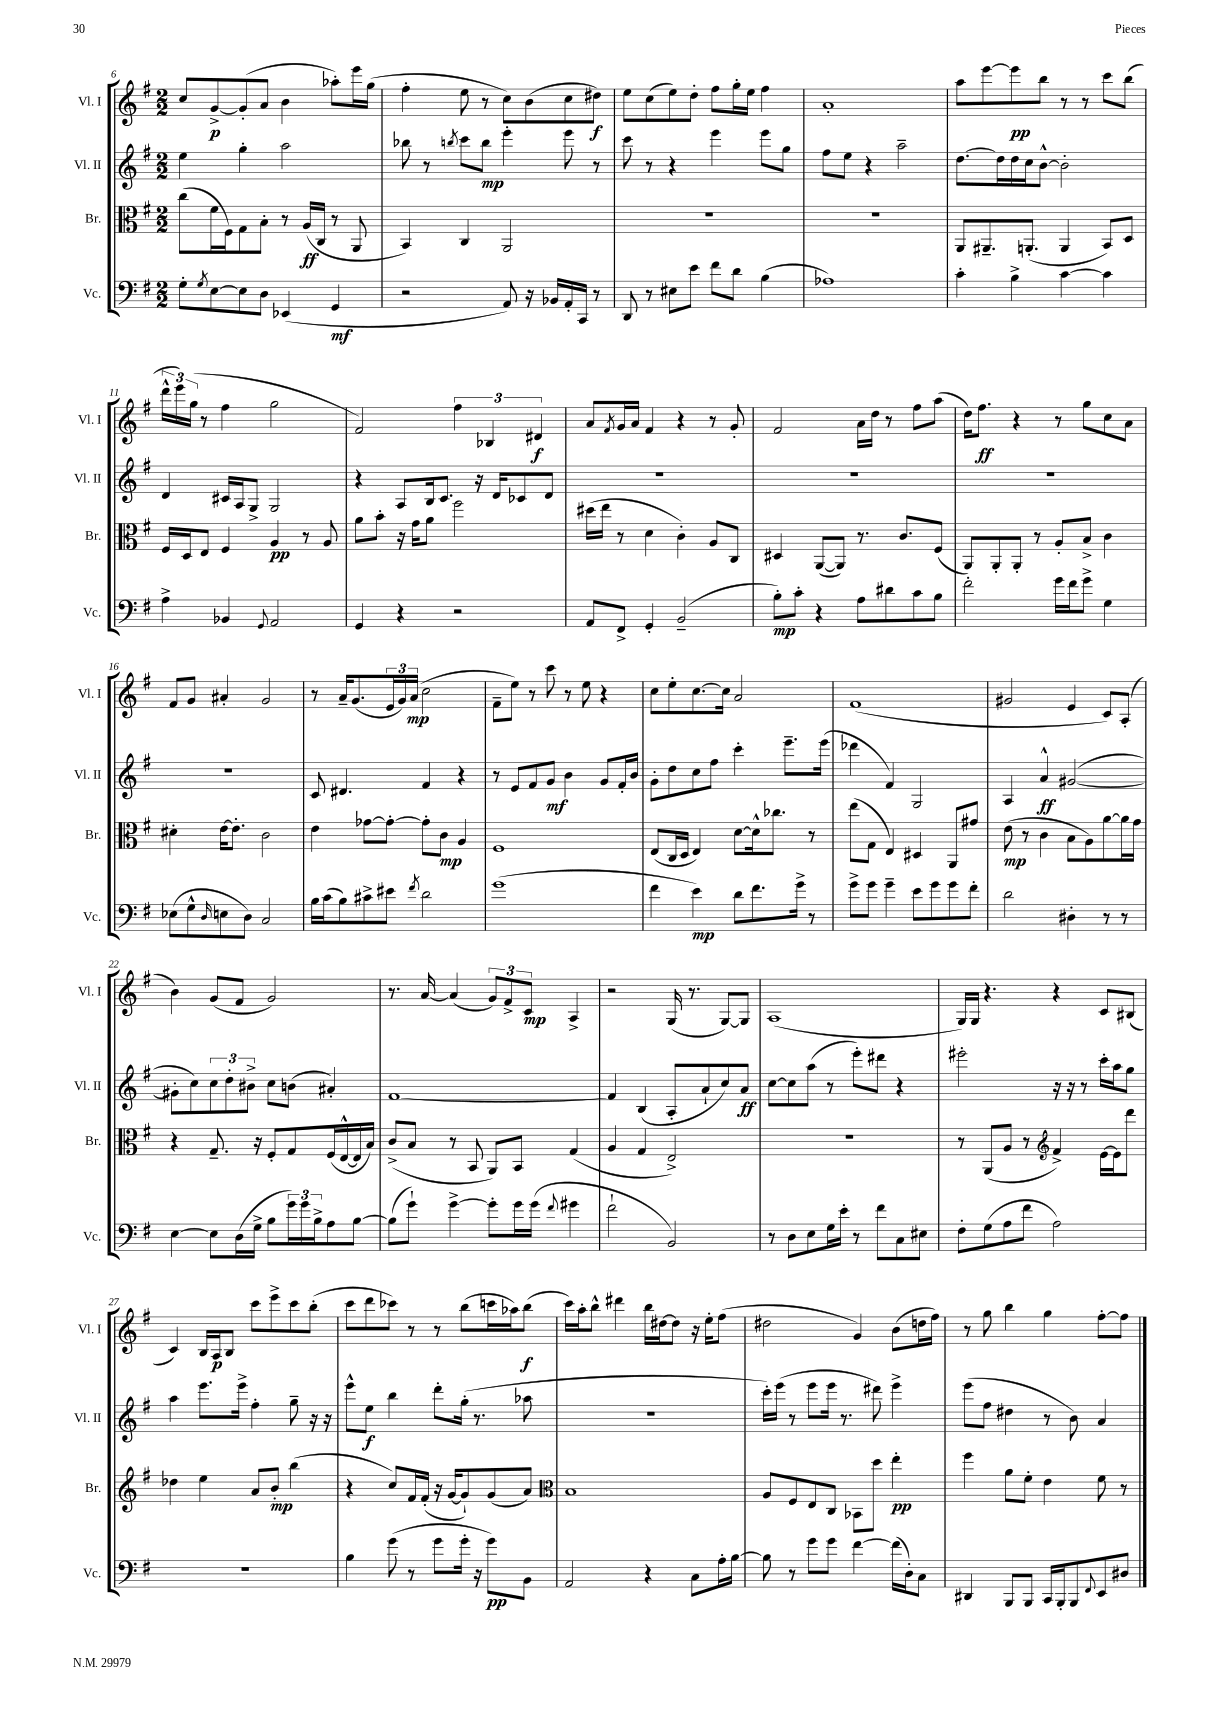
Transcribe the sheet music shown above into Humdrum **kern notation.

**kern	**dynam	**kern	**dynam	**kern	**dynam	**kern	**dynam
*part4	*part4	*part3	*part3	*part2	*part2	*part1	*part1
*staff4	*staff4	*staff3	*staff3	*staff2	*staff2	*staff1	*staff1
*I"Vc.	*	*I"Br.	*	*I"Vl. II	*	*I"Vl. I	*
*I'Vc.	*	*I'Br.	*	*I'Vl. II	*	*I'Vl. I	*
*clefF4	*	*clefC3	*	*clefG2	*	*clefG2	*
*k[f#]	*	*k[f#]	*	*k[f#]	*	*k[f#]	*
*M2/2	*	*M2/2	*	*M2/2	*	*M2/2	*
=6	=6	=6	=6	=6	=6	=6	=6
8G'\L	.	(8cc\L	.	4ee\	.	8cc/L	.
8qG/	.	.	.	.	.	.	.
[8E\	.	16f#\L	.	.	.	[8g^/	p
.	.	16F#\J)	.	.	.	.	.
8E\]	.	8G\	.	4gg'\	.	(8g'/]	.
8D\J	.	8B'\J	.	.	.	8a/J	.
(4EE-X/	.	8r	.	2aa\	.	4b\	.
.	.	(16A/LL	ff	.	.	.	.
.	.	16C/JJ	.	.	.	.	.
4GG/	mf	8r	.	.	.	8aa-X'\L)	.
.	.	8AA/	.	.	.	16eee\L	.
.	.	.	.	.	.	(16gg\JJ	.
=7	=7	=7	=7	=7	=7	=7	=7
2r	.	4BB/)	.	8bb-X\	.	4ff#'\	.
.	.	.	.	8r	.	.	.
.	.	.	.	8qbbn/	.	.	.
.	.	4C/	.	8ccc\L	.	8ee\	.
.	.	.	.	8bb\J	mp	8r	.
8AA/)	.	2AA/	.	4eee'\	.	8cc\L)	.
16r	.	.	.	.	.	(8b\	.
16BB-X/LL	.	.	.	.	.	.	.
16AA'/	.	.	.	8eee\	.	8cc\	.
16CC/JJ	.	.	.	.	.	.	.
8r	.	.	.	8r	.	8dd#X\J)	f
=8	=8	=8	=8	=8	=8	=8	=8
8DD/	.	1r	.	8ccc\	.	8ee\L	.
8r	.	.	.	8r	.	(8cc\	.
8E#X\L	.	.	.	4r	.	8ee\)	.
8e\J	.	.	.	.	.	8dd'\J	.
8f#\L	.	.	.	4eee\	.	8ff#\L	.
8d\J	.	.	.	.	.	16gg'\L	.
.	.	.	.	.	.	16ee\JJ	.
(4B\	.	.	.	8eee\L	.	4ff#\	.
.	.	.	.	8gg\J	.	.	.
=9	=9	=9	=9	=9	=9	=9	=9
1A-X)	.	1r	.	8ff#\L	.	1a'	.
.	.	.	.	8ee\J	.	.	.
.	.	.	.	4r	.	.	.
.	.	.	.	2aa~\	.	.	.
=10	=10	=10	=10	=10	=10	=10	=10
4c'\	.	8AA/L	.	[8.dd\L	.	8aa\L	.
.	.	8.AA#X~/	.	.	.	[8eee\	.
.	.	.	.	16dd\L]	.	.	.
4B^\	.	.	.	16dd\	.	8eee\]	pp
.	.	(8.AAn'/J	.	16cc\J	.	.	.
.	.	.	.	[8b^^\J	.	8bb\J	.
[4c\	.	4AA/	.	2b'\]	.	8r	.
.	.	.	.	.	.	8r	.
4c\]	.	8BB/L)	.	.	.	8ccc\L	.
.	.	8D/J	.	.	.	(8bb\J	.
!!LO:LB:g=z
=11	=11	=11	=11	=11	=11	=11	=11
4A^\	.	16F#/LL	.	4d/	.	24ddd^^\LL	.
.	.	.	.	.	.	24eee\)	.
.	.	16D/J	.	.	.	.	.
.	.	.	.	.	.	(24gg\JJ	.
.	.	8E/J	.	.	.	8r	.
4BB-X/	.	4F#/	.	16c#X/LL	.	4ff#\	.
.	.	.	.	16A/J	.	.	.
.	.	.	.	8G^/J	.	.	.
8qqGG/	.	.	.	.	.	.	.
2AA/	.	4A/	pp	2G/	.	2gg\	.
.	.	8r	.	.	.	.	.
.	.	8A/	.	.	.	.	.
=12	=12	=12	=12	=12	=12	=12	=12
4GG/	.	8a\L	.	4r	.	2f#/)	.
.	.	8b'\J	.	.	.	.	.
4r	.	16r	.	8A/L	.	.	.
.	.	16g\KL	.	.	.	.	.
.	.	8a\J	.	16B/k	.	.	.
.	.	.	.	8.c/J	.	.	.
2r	.	2ff#\	.	.	.	6ff#\	.
.	.	.	.	16r	.	.	.
.	.	.	.	.	.	6B-X/	.
.	.	.	.	16d/KL	.	.	.
.	.	.	.	8c-X/	.	.	.
.	.	.	.	.	.	6d#X/	f
.	.	.	.	8d/J	.	.	.
=13	=13	=13	=13	=13	=13	=13	=13
8AA/L	.	(16dd#X\LL	.	1r	.	8a/L	.
.	.	16ee\JJ	.	.	.	.	.
.	.	.	.	.	.	8qf#/	.
8FF#^/J	.	8r	.	.	.	16g/L	.
.	.	.	.	.	.	16a/JJ	.
4GG'/	.	4d\	.	.	.	4f#/	.
(2BB~/	.	4c'\)	.	.	.	4r	.
.	.	8A/L	.	.	.	8r	.
.	.	8C/J	.	.	.	8g'/	.
=14	=14	=14	=14	=14	=14	=14	=14
8B'\L)	mp	4D#X/	.	1r	.	2f#/	.
8c'\J	.	.	.	.	.	.	.
4r	.	([8AA/L	.	.	.	.	.
.	.	8AA/J])	.	.	.	.	.
8A\L	.	8.r	.	.	.	16a\LL	.
.	.	.	.	.	.	16dd\JJ	.
8d#X\	.	.	.	.	.	8r	.
.	.	8.c/L	.	.	.	.	.
8c\	.	.	.	.	.	8ff#\L	.
8B\J	.	(8F#/J	.	.	.	(8aa\J	.
=15	=15	=15	=15	=15	=15	=15	=15
2f#'\	.	8AA/L)	.	1r	.	16dd\KL)	.
.	.	.	.	.	.	8.ff#\J	ff
.	.	8AA'/	.	.	.	.	.
.	.	8AA'/J	.	.	.	4r	.
.	.	8r	.	.	.	.	.
16g\LL	.	8A'/L	.	.	.	8r	.
16f#\J	.	.	.	.	.	.	.
8g^\J	.	8B^/J	.	.	.	8gg\L	.
4G\	.	4c\	.	.	.	8cc\	.
.	.	.	.	.	.	8a\J	.
!!LO:LB:g=z
=16	=16	=16	=16	=16	=16	=16	=16
(8E-X\L	.	4d#X'\	.	1r	.	8f#/L	.
8G^^\	.	.	.	.	.	8g/J	.
16qqD/	.	.	.	.	.	.	.
8En\	.	[16e\KL	.	.	.	4a#X'/	.
.	.	8.e'\J]	.	.	.	.	.
8D\J)	.	.	.	.	.	.	.
2C/	.	2c\	.	.	.	2g/	.
=17	=17	=17	=17	=17	=17	=17	=17
16B\LL	.	4e\	.	8c/	.	8r	.
(16c\J	.	.	.	.	.	.	.
8B\)	.	.	.	4.d#X/	.	16a~/KL	.
.	.	.	.	.	.	(8.g/	.
8c#X^\	.	[8g-X\L	.	.	.	.	.
8e#X\J	.	8g-'\J_	.	.	.	24e/L	.
.	.	.	.	.	.	24g/)	.
.	.	.	.	.	.	(24a/JJ	mp
8qf#/	.	.	.	.	.	.	.
2d\	.	8g-'\L]	.	4f#/	.	2cc\	.
.	.	8c\J	mp	.	.	.	.
.	.	4A/	.	4r	.	.	.
=18	=18	=18	=18	=18	=18	=18	=18
(1g	.	1F#	.	8r	.	8f#~\L	.
.	.	.	.	8e/L	.	8ee\J)	.
.	.	.	.	8f#/	.	8r	.
.	.	.	.	8g/J	mf	8ccc\	.
.	.	.	.	4b\	.	8r	.
.	.	.	.	.	.	8ee\	.
.	.	.	.	8g/L	.	4r	.
.	.	.	.	16f#'/L	.	.	.
.	.	.	.	16b/JJ	.	.	.
=19	=19	=19	=19	=19	=19	=19	=19
4f#\	.	(8E/L	.	8g'\L	.	8cc\L	.
.	.	16C/L	.	8dd\	.	8ee'\	.
.	.	16D/JJ	.	.	.	.	.
4e\)	mp	4E/)	.	8cc\	.	[8.cc\	.
.	.	.	.	8ff#\J	.	.	.
.	.	.	.	.	.	16cc\Jk]	.
8d\L	.	[8d\L	.	4ccc'\	.	2a/	.
8.f#\	.	16d^^\k]	.	.	.	.	.
.	.	8.cc-X\J	.	.	.	.	.
.	.	.	.	8.eee~\L	.	.	.
16g^\Jk	.	.	.	.	.	.	.
8r	.	8r	.	.	.	.	.
.	.	.	.	(16eee\Jk	.	.	.
=20	=20	=20	=20	=20	=20	=20	=20
8g^\L	.	(8ee\L	.	4ddd-X\	.	(1f#	.
8g\J	.	8G\J	.	.	.	.	.
4g~\	.	4E/)	.	4f#/)	.	.	.
8e\L	.	4D#X/	.	2G/	.	.	.
8g\	.	.	.	.	.	.	.
8g\	.	8AA/L	.	.	.	.	.
8f#'\J	.	8g#X/J	.	.	.	.	.
=21	=21	=21	=21	=21	=21	=21	=21
2d\	.	(8e\	mp	4A/	.	2g#X/	.
.	.	8r	.	.	.	.	.
.	.	4c\	.	4a^^/	ff	.	.
4D#X'\	.	8B\L	.	([2g#X/	.	4e/	.
.	.	8A\)	.	.	.	.	.
8r	.	[8a\	.	.	.	8c/L)	.
8r	.	16a\L]	.	.	.	(8A'/J	.
.	.	16g\JJ	.	.	.	.	.
!!LO:LB:g=z
=22	=22	=22	=22	=22	=22	=22	=22
[4E\	.	4r	.	8g#X'\L]	.	4b\)	.
.	.	.	.	8cc\)	.	.	.
8E\L]	.	8.G~/	.	12cc\	.	(8g/L	.
.	.	.	.	12dd'\	.	.	.
(16D\L	.	.	.	.	.	8f#/J	.
.	.	.	.	12b#X^\J	.	.	.
16G^\JJ	.	16r	.	.	.	.	.
8B\L	.	8F#'/L	.	8cc\L	.	2g/)	.
24g\L)	.	8G/	.	(8bn\J	.	.	.
24g\	.	.	.	.	.	.	.
24B^\J	.	.	.	.	.	.	.
8A\	.	(16F#/L	.	4a#X'/)	.	.	.
.	.	[16E^^/	.	.	.	.	.
[8B\J	.	16E/]	.	.	.	.	.
.	.	16B/JJ)	.	.	.	.	.
=23	=23	=23	=23	=23	=23	=23	=23
(8B\L]	.	(8c^/L	.	[1f#	.	8.r	.
8g`\J)	.	8B/J	.	.	.	.	.
.	.	.	.	.	.	[16a/	.
[4g^\	.	8r	.	.	.	(4a/]	.
.	.	8BB/	.	.	.	.	.
8g'\L]	.	8AA/L)	.	.	.	12g/L)	.
.	.	.	.	.	.	12f#^/	.
16g\L	.	8BB/J	.	.	.	.	.
.	.	.	.	.	.	12c/J	mp
(16g\JJ	.	.	.	.	.	.	.
8qqf#/	.	.	.	.	.	.	.
4g#X\	.	(4G/	.	.	.	4A^/	.
=24	=24	=24	=24	=24	=24	=24	=24
2f#`\	.	4A/	.	4f#/]	.	2r	.
.	.	4G/	.	(4B/	.	.	.
2BB/)	.	2E^/)	.	8A'/L	.	(16G/	.
.	.	.	.	.	.	8.r	.
.	.	.	.	8a`/	.	.	.
.	.	.	.	8cc/)	.	[8G/L)	.
.	.	.	.	8a/J	ff	8G/J]	.
=25	=25	=25	=25	=25	=25	=25	=25
8r	.	1r	.	[8cc\L	.	(1A	.
8D\L	.	.	.	8cc\]	.	.	.
8E\	.	.	.	(8aa\J	.	.	.
16G\L	.	.	.	8r	.	.	.
16e'\JJ	.	.	.	.	.	.	.
8r	.	.	.	8eee'\L)	.	.	.
8f#\L	.	.	.	8ddd#X\J	.	.	.
8C\	.	.	.	4r	.	.	.
8E#X\J	.	.	.	.	.	.	.
=26	=26	=26	=26	=26	=26	=26	=26
8F#'\L	.	8r	.	2eee#X'\	.	16G/LL)	.
.	.	.	.	.	.	16G/JJ	.
(8G\	.	(8AA/L	.	.	.	4.r	.
8A\	.	8A/J	.	.	.	.	.
8f#\J	.	8r	.	.	.	.	.
*	*	*clefG2	*	*	*	*	*
2A\)	.	4f#^/)	.	16r	.	4r	.
.	.	.	.	16r	.	.	.
.	.	.	.	8r	.	.	.
.	.	[16e\LL	.	16ccc'\LL	.	8c/L	.
.	.	16e\J]	.	16aa\J	.	.	.
.	.	8ddd\J	.	8gg\J	.	(8B#X/J	.
!!LO:LB:g=z
=27	=27	=27	=27	=27	=27	=27	=27
1r	.	4dd-X\	.	4aa\	.	4c/)	.
.	.	4ee\	.	8.eee\L	.	16B/LL	.
.	.	.	.	.	.	16A/J	p
.	.	.	.	.	.	8B/J	.
.	.	.	.	16eee^\Jk	.	.	.
.	.	8a/L	.	4ff#'\	.	8ccc\L	.
.	.	8b'/J	mp	.	.	8eee^\	.
.	.	(4bb\	.	8gg~\	.	8ccc\	.
.	.	.	.	16r	.	(8bb'\J	.
.	.	.	.	16r	.	.	.
=28	=28	=28	=28	=28	=28	=28	=28
4B\	.	4r	.	8eee^^\L	.	8ccc\L	.
.	.	.	.	8ee\J	f	8ddd\	.
(8g\	.	8cc/L)	.	4bb\	.	8ccc-X\J)	.
8r	.	16f#/L	.	.	.	8r	.
.	.	(16f#'/JJ	.	.	.	.	.
8g\L	.	16r	.	8ddd'\L	.	8r	.
.	.	[16g/KL	.	.	.	.	.
16g'\Jk	.	8g`/])	.	(16gg'\Jk	.	(8bb\L	.
16r	.	.	.	8.r	.	.	.
8g\L)	pp	(8g/	.	.	.	16cccn\L	.
.	.	.	.	.	.	16aa-X\J)	.
8BB\J	.	8a/J)	.	8aa-X\	.	(8bb\J	f
=29	=29	=29	=29	=29	=29	=29	=29
*	*	*clefC3	*	*	*	*	*
2AA/	.	1B	.	1r	.	16ccc\LL)	.
.	.	.	.	.	.	16aa'\J	.
.	.	.	.	.	.	8bb^^\J	.
.	.	.	.	.	.	4ddd#X\	.
4r	.	.	.	.	.	16bb\LL	.
.	.	.	.	.	.	[16dd#X\J	.
.	.	.	.	.	.	8dd#\J]	.
8C\L	.	.	.	.	.	16r	.
.	.	.	.	.	.	16ee'\KL	.
16A'\L	.	.	.	.	.	(8ff#\J	.
[16B\JJ	.	.	.	.	.	.	.
=30	=30	=30	=30	=30	=30	=30	=30
8B\]	.	8A/L	.	16ccc'\LL)	.	2dd#X\	.
.	.	.	.	(16eee\JJ	.	.	.
8r	.	8F#/	.	8r	.	.	.
8g\L	.	8E/	.	8eee\L	.	.	.
8g\J	.	8C/J	.	16eee\Jk	.	.	.
.	.	.	.	8.r	.	.	.
[4f#\	.	8BB-X\L	.	.	.	4g/)	.
.	.	8dd\J	.	8ddd#X\)	.	.	.
(16f#\LL]	.	4ee'\	pp	4eee^\	.	(8b\L	.
16D'\J)	.	.	.	.	.	.	.
8C\J	.	.	.	.	.	16ddn\L	.
.	.	.	.	.	.	16ff#\JJ)	.
=31	=31	=31	=31	=31	=31	=31	=31
4DD#X/	.	4ff#\	.	(8eee\L	.	8r	.
.	.	.	.	8ff#\J	.	8gg\	.
8BBB/L	.	8a\L	.	4dd#X\	.	4bb\	.
8BBB/J	.	8f#'\J	.	.	.	.	.
16CC/LL	.	4e\	.	8r	.	4gg\	.
16BBB'/J	.	.	.	.	.	.	.
8BBB/	.	.	.	8b\)	.	.	.
8qqFF#/	.	.	.	.	.	.	.
8EE/	.	8f#\	.	4a/	.	[8ff#'\L	.
8D#X/J	.	8r	.	.	.	8ff#\J]	.
==	==	==	==	==	==	==	==
*-	*-	*-	*-	*-	*-	*-	*-
